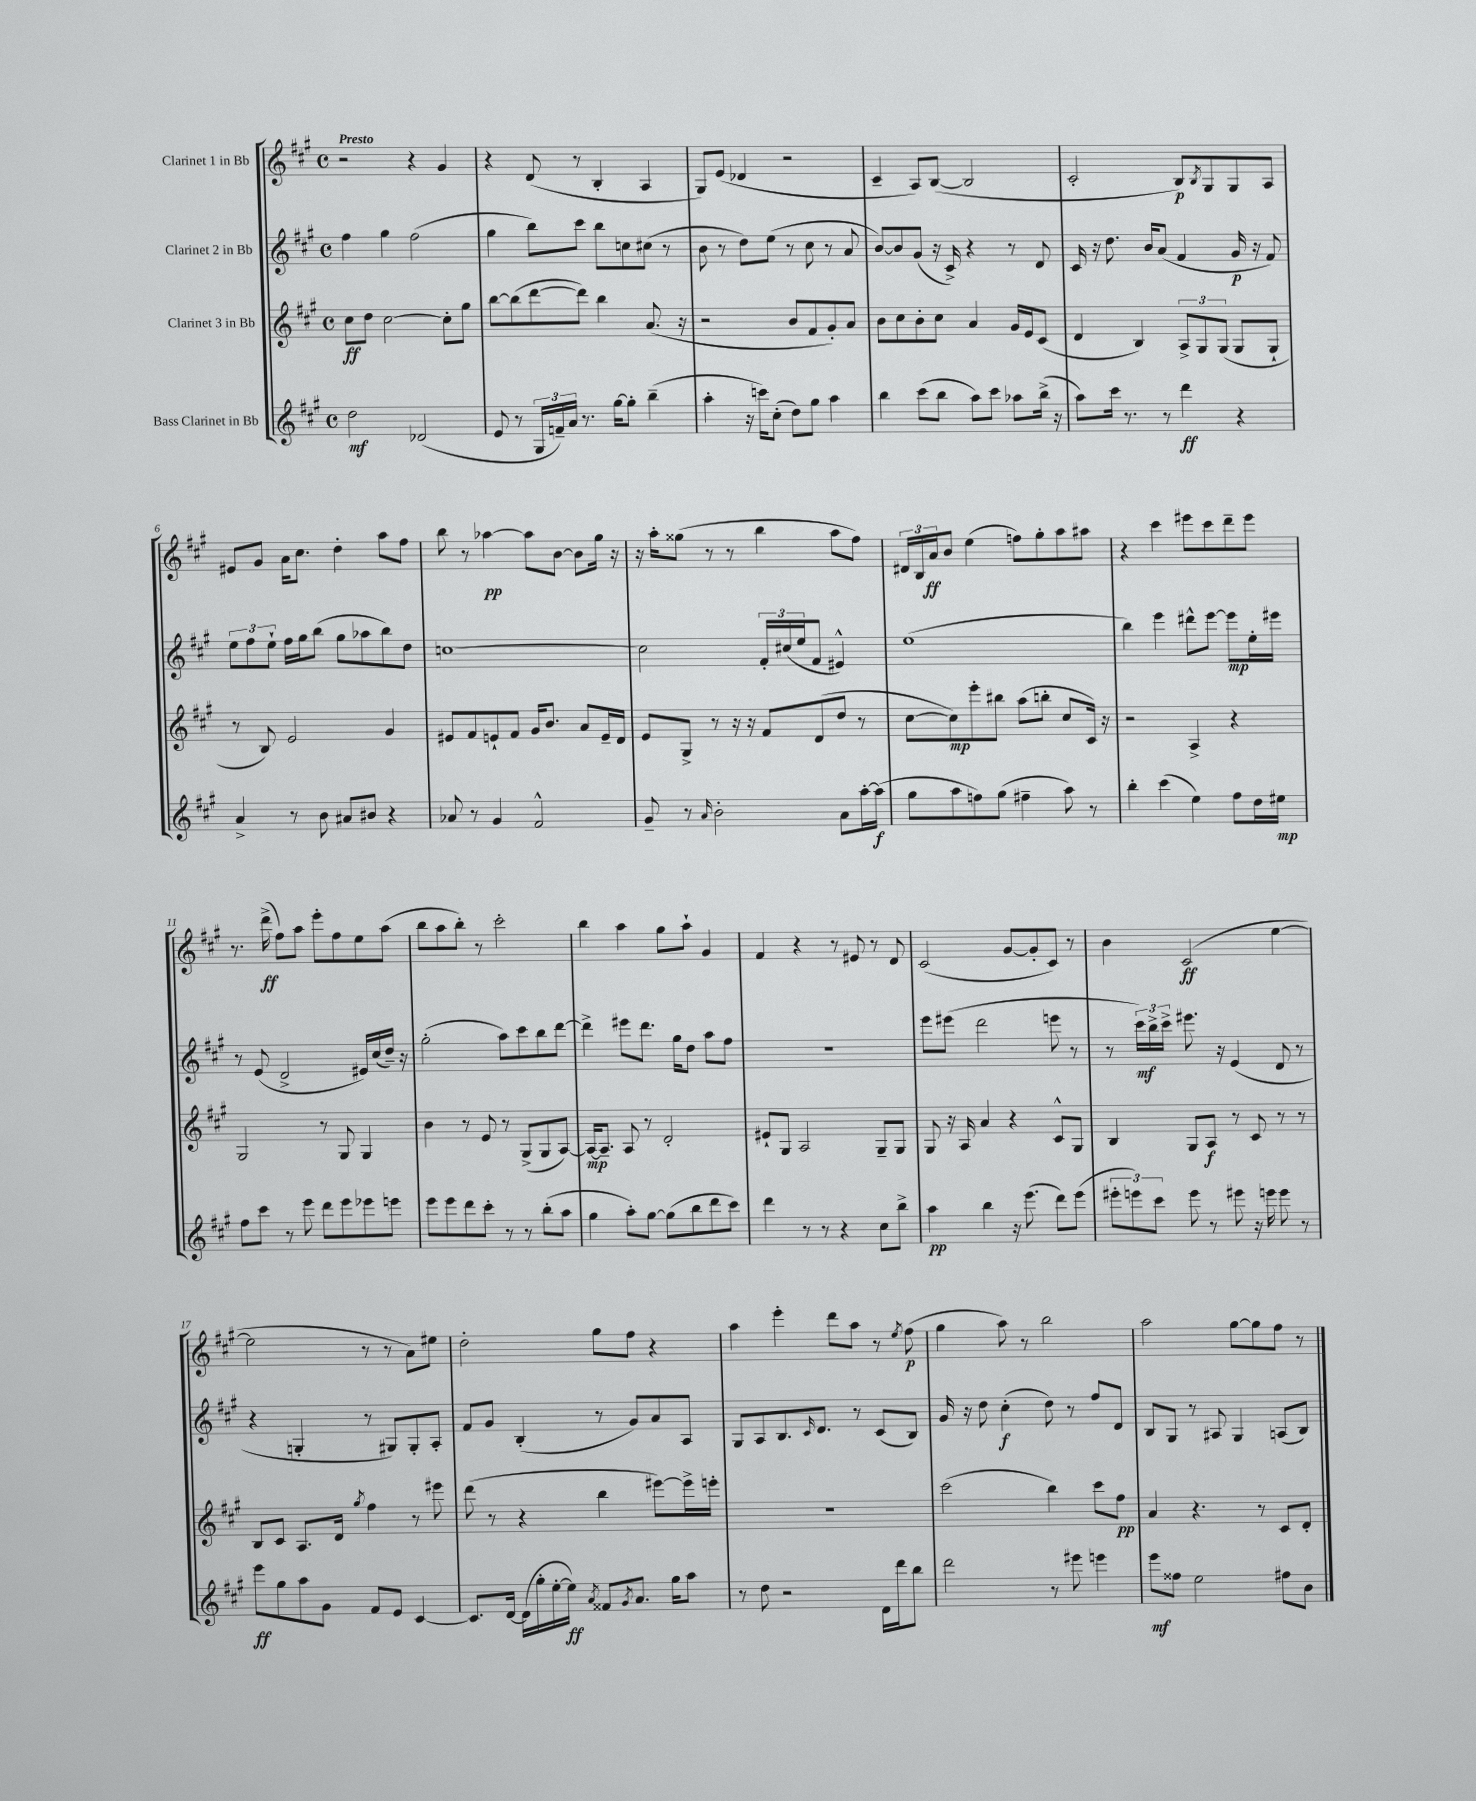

**kern	**kern	**kern	**kern
*staff4	*staff3	*staff2	*staff1
*clefG2	*clefG2	*clefG2	*clefG2
*k[f#c#g#]	*k[f#c#g#]	*k[f#c#g#]	*k[f#c#g#]
*M4/4	*M4/4	*M4/4	*M4/4
*met(c)	*met(c)	*met(c)	*met(c)
2dd	8cc#	4ff#	2r
.	8dd	.	.
.	[2cc#	4gg#	.
(2d-	.	(2ff#	4r
.	8cc#']	.	4g#
.	8gg#	.	.
=	=	=	=
8e	[8bb	4gg#	4r
8r	(8bb]	.	.
24G#	[8ddd	8bb)	(8d
24f~)	.	.	.
24a	.	.	.
8.r	8ddd])	8ccc#	8r
.	4bb	8bb	4B'
[16gg#	.	.	.
8gg#']	.	8cc	.
(4bb~	(8.a	(8cc#	4A
.	.	8r	.
.	16r	.	.
=	=	=	=
4aa'	2r	8b	8G#)
.	.	8r	(8e
16r	.	8dd)	4d-
16ccc)	.	.	.
(8cc#'	.	(8ee	.
8dd)	8b	8r	2r
8gg#	8f#	8cc#	.
4aa	8g#')	8r	.
.	8a	8a	.
=	=	=	=
4bb	8b	[8b)	4c#~
.	8cc#	8b]	.
(8ccc#	8b'	(8g#	8A)
8bb	8cc#	16r	([8B
.	.	16c#^)	.
8aa)	4a	4r	2B]
8ccc#	.	.	.
8aa-	16g#	8r	.
.	16e	.	.
(16bb^	(8c#	8d	.
16r	.	.	.
=	=	=	=
8aa)	4d	16c#	2c#'
.	.	16r	.
16ccc#	.	8.dd	.
8.r	.	.	.
.	4B)	.	.
.	.	16b	.
8r	.	(8a	.
4ddd	12A^	4f#	8B)
.	12G#	.	.
.	.	.	8qB
.	.	.	8G#
.	(12G#	.	.
4r	8G#	16g#	8G#
.	.	16r	.
.	8G#`	8f#)	8A
=	=	=	=
4a^	8r	12ee	8e#
.	.	12ff#	.
.	8B)	.	8g#
.	.	12ee`	.
8r	2e	16ff#	16a
.	.	16gg#	8.cc#
8b	.	(8bb	.
8a#	.	8gg#	4dd'
8b#	.	8aa-	.
4r	4g#	8bb)	8aa
.	.	8dd	8ff#
=	=	=	=
8a-	8e#	[1cc	8bb
8r	8f#	.	8r
4g#	8e`	.	[4aa-
.	8f#	.	.
2f#^^	16g#	.	8aa-]
.	8.b	.	.
.	.	.	[8b
.	8a	.	8b]
.	16e~	.	16gg#
.	16d	.	16r
=	=	=	=
8g#~	8e	2cc]	16r
.	.	.	16aa'
8r	8G#^	.	(8gg##
16qqa	.	.	.
2b'	8r	.	8r
.	16r	.	8r
.	16r	.	.
.	8f#	24f#'	4bb
.	.	(24cc#	.
.	.	24ee	.
.	(8d	8f#	.
8a	8dd	4e#^^)	8aa
[16aa'	8r	.	8ff#)
(16aa]	.	.	.
=	=	=	=
8gg#	[8cc#	(1ee	24d#
.	.	.	24B
.	.	.	24a
8aa	8cc#])	.	8b
8ff)	8eee'	.	(4ee
(8gg#	8bb#	.	.
4ff#~	(8aa	.	8ff)
.	8bb'	.	8gg#'
8aa)	8cc#	.	8aa
8r	16c#)	.	8aa#
.	16r	.	.
=	=	=	=
4bb'	2r	4bb)	4r
(4ccc#	.	4eee	4ccc#
4ee)	4A^	8ddd#^^	8eee#
.	.	[8eee	8ccc#
8ff#	4r	8eee]	8ddd~
16dd	.	16ee'	8eee#
16ee#	.	16eee#	.
=	=	=	=
8ff#	2G#	8r	8.r
8ccc#	.	(8e	.
.	.	.	(16ddd^
8r	.	2d^	8ff#)
8eee	.	.	8aa
8ddd	8r	.	8eee'
8eee	8G#	.	8ff#
8eee-	4G#	16e#)	8ee
.	.	(16cc#	.
8eee	.	16dd~)	(8aa
.	.	16r	.
=	=	=	=
8eee	4b	(2gg#'	8bb
8eee	.	.	8aa
8ddd	8r	.	8bb')
8ccc#'	8e	.	8r
8r	8r	8aa)	2ccc#'
8r	(8G#^	8ccc#	.
(8bb'	8G#	8bb	.
8aa	[8A)	[8ddd	.
=	=	=	=
4gg#	16A_	4ddd^]	4bb
.	8.A~]	.	.
8aa')	8A	8eee#	4aa
[8gg#	8r	8.ddd	.
(8gg#]	2d'	.	8gg#
.	.	16gg#	.
8bb	.	8dd	8aa`
8ddd	.	8aa	4g#
8ccc#)	.	8ff#	.
=	=	=	=
4ddd	8e#`	1r	4f#
.	8G#	.	.
8r	2A	.	4r
8r	.	.	.
4r	.	.	8r
.	.	.	8e#
8cc#	8G#~	.	8r
8bb^	8G#	.	8d
=	=	=	=
4aa	8G#	8eee	(2c#
.	16r	(8eee#	.
.	16A	.	.
4bb	4a	2ddd	.
16r	4r	.	[8g#
(8.eee	.	.	.
.	.	.	8g#']
8ddd)	8c#^^	8eee	8c#)
(8eee	8G#	8r	8r
=	=	=	=
12eee#'	4B	8r	4b
12eee)	.	.	.
.	.	24ccc#)	.
12ccc#	.	24bb^	.
.	.	24ccc#^	.
8eee	8G#	8.eee#	(2c#
8r	8A	.	.
.	.	16r	.
8eee#	8r	(4e	.
16r	8c#	.	.
16eee	.	.	.
8eee	8r	8d	[4ee
8r	8r	8r	.
=	=	=	=
8eee	8B	4r	2ee]
8gg#	8c#	.	.
8aa	8.A	4G'	.
8g#	.	.	.
.	16d	.	.
.	8qgg#	.	.
8f#	4ff#	8r	8r
8e	.	8G#)	8r
[4c#	8r	8G#'	8a)
.	8eee#	8A'	8ee#
=	=	=	=
8.c#]	(8ddd	8f#	2dd'
.	8r	8g#	.
[16d	.	.	.
(16d]	4r	(4B'	.
16gg#'	.	.	.
[16ee'	.	.	.
16ee])	.	.	.
8qa	.	.	.
8f##	4bb	8r	8gg#
8qg#	.	.	.
8.a	.	8g#)	8ff#
.	[8eee#)	8a	4r
16gg#	.	.	.
8aa	16eee#^]	8A	.
.	16eee'	.	.
=	=	=	=
8r	1r	8G#	4aa
8dd	.	8A	.
2r	.	8.B	4eee'
.	.	16qqc#	.
.	.	8.d	.
.	.	.	8ddd
.	.	8r	8aa
16d	.	(8c#	8r
16ddd	.	.	.
.	.	.	8qee
8bb	.	8B)	(8ff#
=	=	=	=
2ddd	(2ccc#	16g#	4gg#
.	.	16r	.
.	.	8dd	.
.	.	(4cc#'	8aa)
.	.	.	8r
8r	4bb)	8dd)	2bb
8eee#	.	8r	.
4eee	8ccc#	8ff#	.
.	8ff#	8d	.
=	=	=	=
8eee	4a	8B	2aa
8ff##	.	8G#	.
2ee	4.r	8r	.
.	.	8A#	.
.	.	4G#	[8gg#
.	8r	.	8gg#]
8ff#	8c#	(8A	8ff#
8b	8d'	8B)	8r
==	==	==	==
*-	*-	*-	*-
